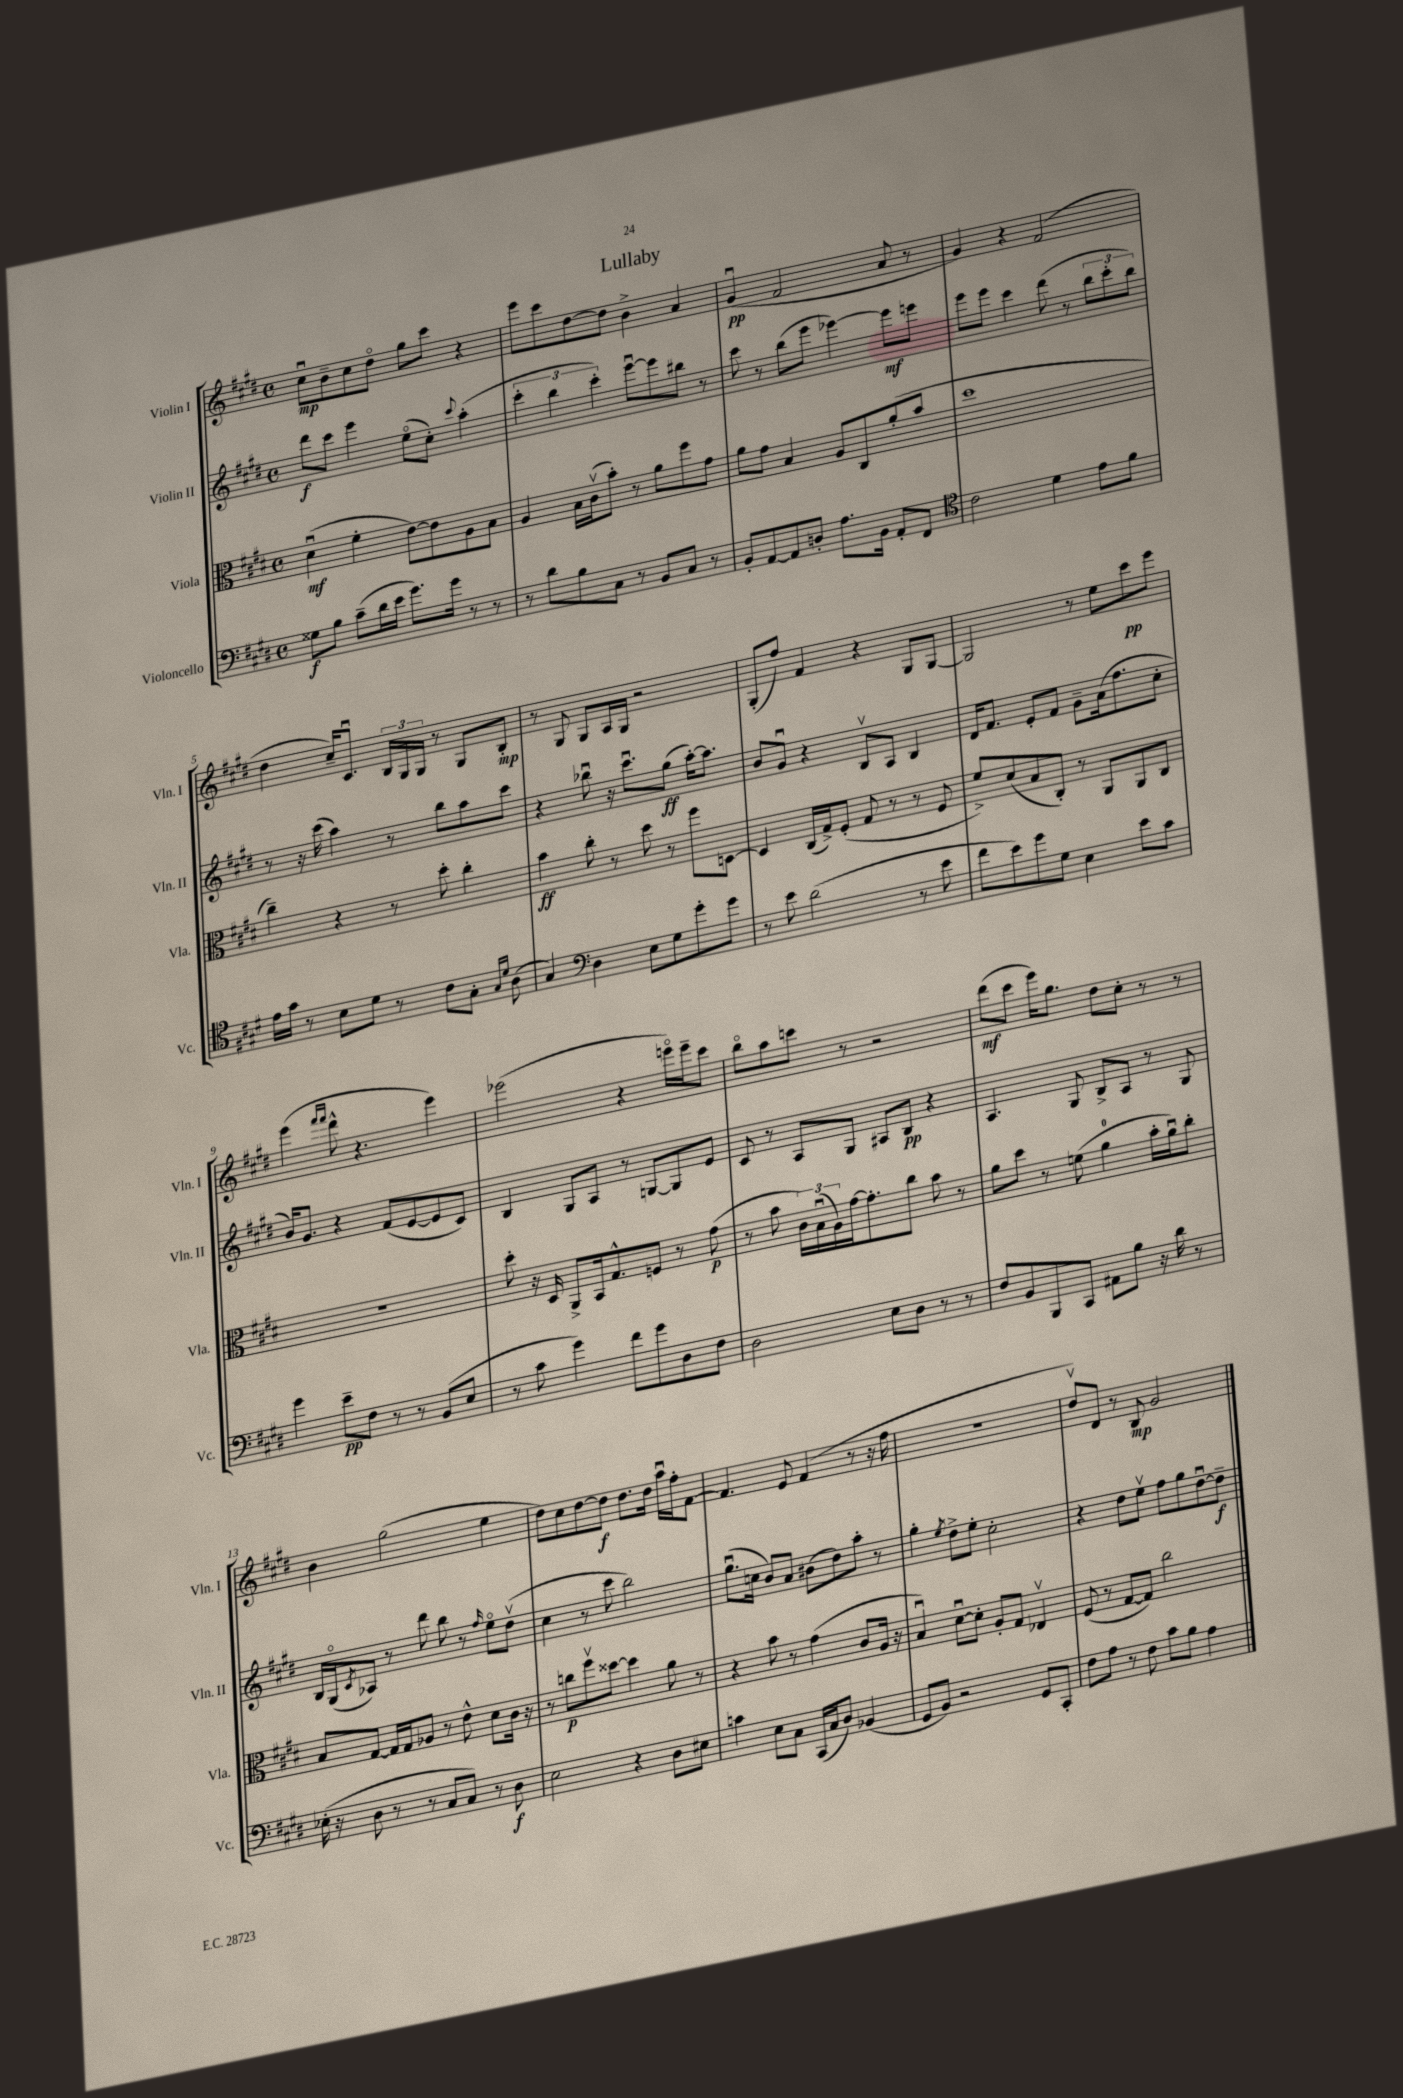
\header { title = "Lullaby" }
<<
\new StaffGroup <<
\new Staff = "s0" \with { instrumentName = "Violin I" shortInstrumentName = "Vln. I" } {
    \clef treble \key e \major \defaultTimeSignature \time 4/4
    cis''8\downbow\mp b'8-- cis''8 dis''8\flageolet gis''8 cis'''8 r4 |
    e'''8 cis'''8 dis''8~ dis''8 b'4-> a'4 |
    gis'4\downbow\pp( fis'2 a'8 r8 |
    gis'4) r4 fis'2( |
    dis''4 cis''16--) cis'8.\downbow \tuplet 3/2 { b16 gis16 gis16 } r8 gis8 b8-.\mp |
    r8 gis8 gis8 a16 gis16 r2 |
    gis8-.( fis''8) fis'4 r4 gis8 gis8~ |
    gis2 r8 e''8 cis'''8\pp e'''8 |
    e'''4( \grace { fis'''16 fis'''16 } dis'''8-^ r4. e'''4) |
    ees'''2( r4 e'''16\flageolet) e'''16-- cis'''8 |
    b''8\flageolet a''8 c'''8 r8 r2 |
    dis'''8\mf( cis'''8 e'''16) gis''8. dis''8 cis''8-. r8 r8 |
    b'4 gis''2( e''4 |
    dis''8) cis''8 dis''8~ dis''8\f dis''8. dis''16 a''16\downbow fis''16-. fis'8~ |
    fis'4. e'8 fis'4( r8 r16 fis''16 |
    R1 |
    dis''8\upbow) dis'8 r8 b8\mp gis'2 \bar "|." |
}
\new Staff = "s1" \with { instrumentName = "Violin II" shortInstrumentName = "Vln. II" } {
    \clef treble \key e \major \defaultTimeSignature \time 4/4
    dis'''8\f cis'''8 e'''4 e''8\flageolet( cis''8-.) \appoggiatura { cis'''8 } a''4-.( |
    \tuplet 3/2 { cis'''4-. b''4 cis'''4-.) } e'''8~\downbow e'''8 bis''8 r8 |
    cis'''8 r8 b''8( e'''8 ees'''4~) ees'''8\mf e'''8 |
    e'''8 e'''8 cis'''4 dis'''8( r8 \tuplet 3/2 { b''8 cis'''8-. b''8) } |
    r8 r16 cis'''16( a''4) r8 b''8 a''8 cis'''8 |
    r4 bes''8\downbow r16 cis'''8.\downbow gis''8\ff( a''16~-.) a''8. |
    b'8 gis'8\downbow r4 b8\upbow a8 b4 |
    dis'16 fis'8. e'8-. fis'8 gis'8-- a'16( fis''8. cis''8-. |
    b'16) gis'8. r4 fis'8( e'8~ e'8 cis'8) |
    b4 gis8 a8 r8 g8~ g8 e'8 |
    cis'8 r8 a8 gis8 ais8 b8\pp r4 |
    a4. gis8 b8-> a8 r8 gis8 |
    b16 gis16\flageolet( \acciaccatura { cis'8 } aes8) r8 dis'''8 b''8 r8 \grace { fis''16 } e''8\flageolet dis''8\upbow( |
    cis''4 r8 cis'''8 b''2) |
    gis''8.\downbow( c''16 b'8) a'8 bis'8( dis''8) a''8-. r8 |
    gis''4-. \acciaccatura { e''8 } dis''8-> e''8-. cis''2-. |
    r4 dis''8 e''8\upbow fis''8 gis''8 dis''8~\downbow dis''8--\f \bar "|." |
}
\new Staff = "s2" \with { instrumentName = "Viola" shortInstrumentName = "Vla." } {
    \clef alto \key e \major \defaultTimeSignature \time 4/4
    dis'4\downbow\mf( fis'4-. e'8~) e'8 a8 b8 |
    a4 b16 cis'16\upbow( b'8-.) r8 a'8 fis''8 gis'8 |
    a'8 gis'8 b4 a8 cis8 a'8-.( b'8 |
    dis''1 |
    cis''4--) r4 r8 dis''8-. cis''4-. |
    b'4\ff cis''8-. r8 dis''8 r8 fis''8 d8~ |
    d4 cis16( gis16->) fis8-.( gis8 r8 r8 fis8 |
    fis'8->) dis'8( b8 cis8-.) r8 a,8 a,8 cis8 |
    R1 |
    dis''8-. r16 dis16 a,8-> b,16 gis8.-^ f8 r8 gis'8\p( |
    r8 b'8 \tuplet 3/2 { cis'16) b16\downbow( a16) } gis'16~ gis'8.-. cis''8 b'8 r8 |
    a'8 dis''8 r8 f'8( a'4-0 b'16-. a'16\downbow) cis''8-. |
    b8 gis8~ gis16 gis16 aes8 r8 e'8-^ dis'8 cis'16 r16 |
    r8 c''8\p fis''8\upbow disis''8~ disis''4 a'8 r8 |
    r4 b'8 r8 gis'4( cis'8 a16 r16 |
    b4\downbow) dis'8~\downbow dis'8-. a8-. gis8 ees4\upbow |
    fis8( r8 gis8~ gis8) cis''2 \bar "|." |
}
\new Staff = "s3" \with { instrumentName = "Violoncello" shortInstrumentName = "Vc." } {
    \clef bass \key e \major \defaultTimeSignature \time 4/4
    gisis8\f b8 cis'8--( dis'16 e'16 gis'8.) gis'16 r8 r8 |
    r8 dis'8 b8 cis8 r8 b,8 cis8 r8 |
    b,8-. a,8~ a,8 d8-. a8. b,16 a,8-. fis,8 |
    \clef tenor cis'2 dis'4 e'8 fis'8 |
    e'16 gis'16 r8 b8 dis'8 r8 cis'8 gis8-. \grace { gis16 dis'16 } a8( |
    gis4) \clef bass dis4 e8 gis8 gis'8-. gis'8 |
    r8 e'8 dis'2( r8 e'8 |
    fis'8 e'8) gis'8 gis8 e4 e'8 cis'8 |
    gis'4 e'8--\pp fis8 r8 r8 b,8( e8 |
    r8 cis'8 gis'4) fis'8 gis'8 dis8 fis8 |
    dis2 e8 dis8 r8 r8 |
    fis8 b,8 b,,8 cis,8 ais,8 b8 r16 dis'16 r8 |
    ees16-.( r16 dis8 r8 r8 cis8 cis8) r8 dis8\f |
    e2 r4 dis8 eis8 |
    c'4 e8 cis8 cis,16( cis16 dis8) bes,4( |
    gis,8 b,8) r2 gis,8 cis,8-. |
    fis8 a8 r8 fis8 cis'8 b8 a4 \bar "|." |
}
>>
>>
